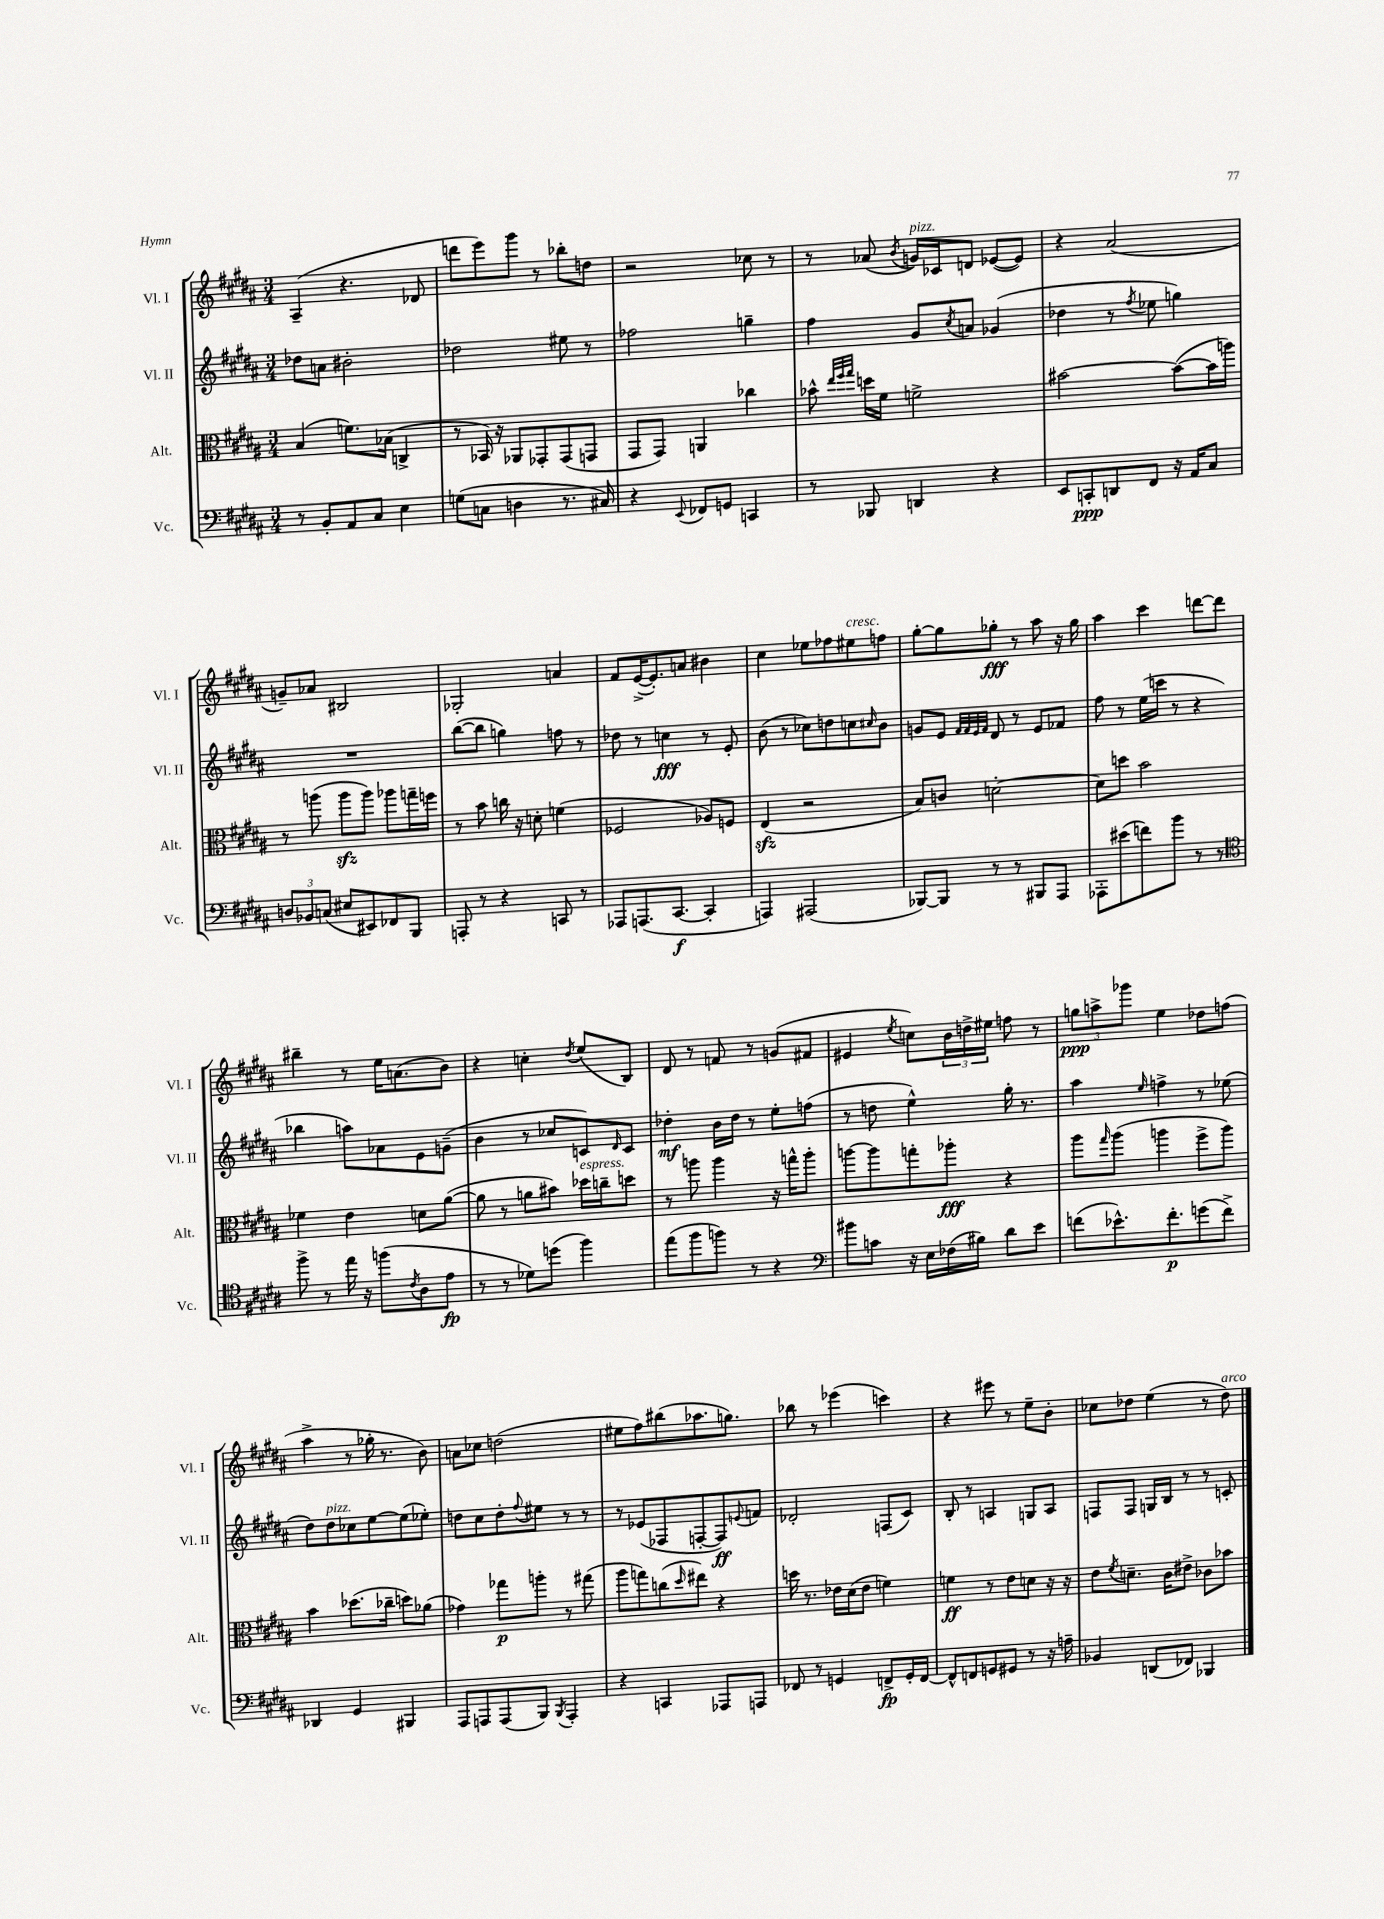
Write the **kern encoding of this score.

**kern	**dynam	**kern	**dynam	**kern	**dynam	**kern	**dynam
*part4	*part4	*part3	*part3	*part2	*part2	*part1	*part1
*staff4	*staff4	*staff3	*staff3	*staff2	*staff2	*staff1	*staff1
*I"Vc.	*	*I"Alt.	*	*I"Vl. II	*	*I"Vl. I	*
*I'Vc.	*	*I'Alt.	*	*I'Vl. II	*	*I'Vl. I	*
*clefF4	*	*clefC3	*	*clefG2	*	*clefG2	*
*k[f#c#g#d#a#]	*	*k[f#c#g#d#a#]	*	*k[f#c#g#d#a#]	*	*k[f#c#g#d#a#]	*
*M3/4	*	*M3/4	*	*M3/4	*	*M3/4	*
=105	=105	=105	=105	=105	=105	=105	=105
8r	.	(4B/	.	8dd-X\L	.	(4A#~/	.
8BB'/L	.	.	.	8an\J	.	.	.
8AA#/	.	8.fn\L)	.	2b#X'\	.	4.r	.
8C#/J	.	.	.	.	.	.	.
.	.	(16B-X\Jk	.	.	.	.	.
4E\	.	4Cn^/	.	.	.	.	.
.	.	.	.	.	.	8d-X/	.
=106	=106	=106	=106	=106	=106	=106	=106
(8Gn\L	.	8r	.	2dd-X\	.	8dddn\L	.
8Cn\J	.	16BB-X/)	.	.	.	8eee\)	.
.	.	16r	.	.	.	.	.
4Dn\	.	8AA-X/L	.	.	.	8ggg#\J	.
.	.	8GG-X'/	.	.	.	8r	.
8.r	.	(8GG-/	.	8ee#X\	.	8bb-X'\L	.
.	.	8GGn/J	.	8r	.	8ddn\J	.
16C#X/)	.	.	.	.	.	.	.
=107	=107	=107	=107	=107	=107	=107	=107
4r	.	8GG#/L	.	2ff-X\	.	2r	.
.	.	8GG#/J)	.	.	.	.	.
8qqEE/	.	.	.	.	.	.	.
8FF-X/L	.	4AAn/	.	.	.	.	.
8GGn/J	.	.	.	.	.	.	.
4CCn/	.	4cc-X\	.	4ggn~\	.	8cc-X\	.
.	.	.	.	.	.	8r	.
=108	=108	=108	=108	=108	=108	=108	=108
8r	.	8b-X^^\	.	4ff#\	.	8r	.
.	.	32qqee/LLL	.	.	.	.	.
.	.	32qqff#/	.	.	.	.	.
.	.	32qqgg#/JJJ	.	.	.	.	.
8BBB-X/	.	16ddn\LL	.	.	.	(8a-X/	.
.	.	16f#\JJ	.	.	.	.	.
.	.	.	.	.	.	8qb/	.
!	!	!	!	!	!	!LO:TX:a:i:t=pizz.	!
4DDn/	.	2fn^\	.	8g#/L	.	16gn/LL)	.
.	.	.	.	.	.	16c-X/J	.
.	.	.	.	8qcc#/	.	.	.
.	.	.	.	8an/J	.	8dn/J	.
4r	.	.	.	(4g-X/	.	([8e-X/L	.
.	.	.	.	.	.	8e-/J])	.
=109	=109	=109	=109	=109	=109	=109	=109
8EE/L	.	[2b#X\	.	4dd-X\	.	4r	.
8CCn'/	ppp	.	.	.	.	.	.
8DDn/	.	.	.	8r	.	(2a#/	.
.	.	.	.	8qff#/	.	.	.
8FF#/J	.	.	.	8ee-X\	.	.	.
16r	.	(8b#\L_	.	4ggn\)	.	.	.
16AA#/KL	.	.	.	.	.	.	.
8C#/J	.	16b#\L]	.	.	.	.	.
.	.	16aan\JJ)	.	.	.	.	.
!!LO:LB:g=z
=110	=110	=110	=110	=110	=110	=110	=110
12Dn/L	.	8r	.	2.r	.	8gn~/L)	.
12BB-X/	.	.	.	.	.	.	.
.	.	(8aan\	.	.	.	8a-X/J	.
(12Cn/J	.	.	.	.	.	.	.
8E#X/L	.	8aazz\L	.	.	.	2B#X/	.
8EE#X/)	.	8aa\J)	.	.	.	.	.
8FF-X/	.	8aa-X\L	.	.	.	.	.
8BBB/J	.	16ggn~\L	.	.	.	.	.
.	.	16ffn\JJ	.	.	.	.	.
=111	=111	=111	=111	=111	=111	=111	=111
8AAAn'/	.	8r	.	([8bb\L	.	2G-X'/	.
8r	.	8b\	.	8bb\J]	.	.	.
4r	.	16ccn\	.	4ggn\)	.	.	.
.	.	16r	.	.	.	.	.
.	.	8dn'\	.	.	.	.	.
8CCn/	.	(4fn\	.	8ffn\	.	4an/	.
8r	.	.	.	8r	.	.	.
=112	=112	=112	=112	=112	=112	=112	=112
8AAA-X/L	.	2F-X/	.	8dd-X\	.	8f#/L	.
(8.AAAn/	.	.	.	8r	.	([16e^/K	.
.	.	.	.	.	.	8.e'/])	.
.	.	.	.	4ccn\	fff	.	.
[8.CC#/J	f	.	.	.	.	.	.
.	.	.	.	.	.	8an/J	.
4CC#'/]	.	8A-X/L)	.	8r	.	4b#X\	.
.	.	8Fn/J	.	8e'/	.	.	.
=113	=113	=113	=113	=113	=113	=113	=113
4AAAn/)	.	(4Ezz/	.	(8b\	.	4cc#\	.
.	.	.	.	8r	.	.	.
(2AAA#X/	.	2r	.	8cc-X\L)	.	8ee-X\L	.
.	.	.	.	8ddn\	.	8ff-X\	.
!	!	!	!	!	!	!LO:TX:a:i:t=cresc.	!
.	.	.	.	8ccn\	.	8ee#X\	.
.	.	.	.	16qqcc#X/	.	.	.
.	.	.	.	8b\J	.	8ffn\J	.
=114	=114	=114	=114	=114	=114	=114	=114
[8BBB-X/L)	.	8B/L)	.	8gn/L	.	[8gg#'\L	.
8BBB-/J]	.	8cn/J	.	8e/J	.	8gg#\]	.
.	.	.	.	32qqf#/LLL	.	.	.
.	.	.	.	32qqf#/	.	.	.
.	.	.	.	32qqe/	.	.	.
.	.	.	.	32qqf#/JJJ	.	.	.
8r	.	[2dn'\	.	8d#/	.	8gg-X'\J	fff
8r	.	.	.	8r	.	8r	.
8BBB#X/L	.	.	.	8e/L	.	8aa#\	.
8AAA#/J	.	.	.	8f-X/J	.	16r	.
.	.	.	.	.	.	16gg-\	.
=115	=115	=115	=115	=115	=115	=115	=115
8AAA-X'\L	.	8d\L]	.	8ff#\	.	4aa#\	.
(8e#X\	.	8ddn\J	.	8r	.	.	.
8fn\)	.	2b\	.	(16ee\LL	.	4ccc#\	.
.	.	.	.	16cccn\JJ	.	.	.
8b\J	.	.	.	8r	.	.	.
8r	.	.	.	4r	.	[8dddn\L	.
8r	.	.	.	.	.	8ddd\J]	.
!!LO:LB:g=z
=116	=116	=116	=116	=116	=116	=116	=116
*clefC4	*	*	*	*	*	*	*
8ff#^\	.	4f-X\	.	4bb-X\	.	4bb#X~\	.
8r	.	.	.	.	.	.	.
16ee\	.	4e\	.	8aan\L)	.	8r	.
16r	.	.	.	.	.	.	.
(8ffn\L	.	.	.	8a-X\	.	16ee\KL	.
.	.	.	.	.	.	(8.an\	.
8qc#/	.	.	.	.	.	.	.
8A#\	.	8dn\L	.	8e\	.	.	.
8e\J	fp	([8a#\J	.	(8gn~\J	.	8b\J)	.
=117	=117	=117	=117	=117	=117	=117	=117
8r	.	8a#\]	.	4b\	.	4r	.
8r	.	8r	.	.	.	.	.
8d-X\L)	.	8an\L	.	8r	.	4ccn'\	.
(8ddn\J	.	8b#X\J)	.	8cc-X/L	.	.	.
.	.	.	.	.	.	8qdd#/	.
!	!	!LO:TX:a:i:t=espress.	!	!	!	!	!
4ff#\)	.	16dd-X\LL	.	8cn/)	.	(8ee/L	.
.	.	16ccn~\J	.	.	.	.	.
.	.	.	.	16qqd#/	.	.	.
.	.	8ddn\J	.	8c/J	.	8B/J)	.
=118	=118	=118	=118	=118	=118	=118	=118
(8ee\L	.	8r	.	4dd-X'\	mf	8d#/	.
8ff#\	.	8aan\	.	.	.	8r	.
8ffn\J)	.	4aa\	.	16b\LL	.	8fn/	.
.	.	.	.	16dd-\JJ	.	.	.
8r	.	.	.	8r	.	8r	.
4r	.	16r	.	8ee'\L	.	(8gn/L	.
.	.	16ggn^^\KL	.	.	.	.	.
.	.	8aa'\J	.	(8ffn\J	.	8f#X/J	.
=119	=119	=119	=119	=119	=119	=119	=119
*clefF4	*	*	*	*	*	*	*
8b#X\L	.	[8aan\L	.	8r	.	4e#X/	.
8cn\J	.	8aa\]	.	8ddn\	.	.	.
.	.	.	.	.	.	8qee/	.
16r	.	8ggn'\	.	4ee^^\)	.	8ccn\L)	.
16E\LL	.	.	.	.	.	.	.
(16F-X\	.	8aa-X'\J	fff	.	.	24b\L	.
.	.	.	.	.	.	24ddn^\	.
16B#X\JJ)	.	.	.	.	.	.	.
.	.	.	.	.	.	24ee#X\JJ	.
8d#\L	.	4r	.	16gg#'\	.	8ffn\	.
.	.	.	.	8.r	.	.	.
8e\J	.	.	.	.	.	8r	.
=120	=120	=120	=120	=120	=120	=120	=120
(8fn\L	.	8aa#\L	.	4aa#\	.	12ggn\L	ppp
.	.	.	.	.	.	12aan^\	.
.	.	16qqgg#/	.	.	.	.	.
8.e-X^^\)	.	(8aa#\J	.	.	.	.	.
.	.	.	.	.	.	12ggg-X\J	.
.	.	.	.	16qqee/	.	.	.
.	.	4aan\	.	4ffn^\	.	4ee\	.
8.f'\	p	.	.	.	.	.	.
(8gn\	.	8ff#^\L	.	8r	.	8dd-X\L	.
8f^\J)	.	8aa\J)	.	(8ee-X\	.	(8ffn\J	.
!!LO:LB:g=z
=121	=121	=121	=121	=121	=121	=121	=121
4DD-X/	.	4b\	.	8dd#\L)	.	4aa#^\	.
!	!	!	!	!LO:TX:a:i:t=pizz.	!	!	!
.	.	.	.	8dd#\	.	.	.
4GG#/	.	(8.dd-X\L	.	8cc-X\	.	8r	.
.	.	.	.	[8ee\	.	16gg-X'\	.
.	.	16cc-X~\Jk	.	.	.	8.r	.
4BBB#X/	.	8ddn\L)	.	(8ee\]	.	.	.
.	.	(8a-X\J	.	8ee-X'\J)	.	8b\)	.
=122	=122	=122	=122	=122	=122	=122	=122
8AAA#/L	.	4g-X\)	.	8ddn\L	.	8an\L	.
8AAAn/	.	.	.	8cc#\	.	8cc-X\J	.
(8AAA/	.	8gg-X\L	p	8dd'\	.	(2ddn\	.
.	.	.	.	8qqff#/	.	.	.
8BBB/J)	.	8aan'\J	.	8ee#X\J	.	.	.
8qBBB/	.	.	.	.	.	.	.
4AAA'/	.	8r	.	8r	.	.	.
.	.	(8gg#X\	.	8r	.	.	.
=123	=123	=123	=123	=123	=123	=123	=123
4r	.	8aa#\L	.	8r	.	8ee#X\L	.
.	.	8ggn\)	.	(8e-X/L	.	8ff#\)	.
4CCn/	.	(8ccn\	.	8F-X/	.	(8bb#X\	.
.	.	16qqdd#/	.	.	.	.	.
.	.	8ee#X\J)	.	[8Fn'/	.	8.aa-X\	.
8AAA-X/L	.	4r	.	8F/])	ff	.	.
.	.	.	.	.	.	8.ggn\J)	.
.	.	.	.	8qqen/	.	.	.
8AAAn/J	.	.	.	8fn/J	.	.	.
=124	=124	=124	=124	=124	=124	=124	=124
8FF-X/	.	16ddn\	.	2d-X'/	.	8bb-X\	.
.	.	8.r	.	.	.	.	.
8r	.	.	.	.	.	8r	.
4GGn/	.	16e-X\LL	.	.	.	(4eee-X\	.
.	.	(16d#\J	.	.	.	.	.
.	.	8e-\J	.	.	.	.	.
8FFn^/L	fp	4fn\)	.	(8Fn/L	.	4cccn\)	.
16GG'/L	.	.	.	8c#/J)	.	.	.
[16FF/JJ	.	.	.	.	.	.	.
=125	=125	=125	=125	=125	=125	=125	=125
8FF^^/L]	.	4fn\	ff	8B'/	.	4r	.
8FFn/	.	.	.	8r	.	.	.
8GGn/	.	8r	.	4An/	.	8eee#X\	.
8GG#X/J	.	8e\L	.	.	.	8r	.
8r	.	8dn\J	.	8Gn/L	.	8ee~\L	.
16r	.	16r	.	8A/J	.	8b'\J	.
16An~\	.	16r	.	.	.	.	.
=126	=126	=126	=126	=126	=126	=126	=126
4BB-X/	.	8e\L	.	8Fn/L	.	8cc-X\L	.
.	.	8qf#/	.	.	.	.	.
.	.	8.dn~\J	.	8F/J	.	8dd-X\J	.
(8DDn/L	.	.	.	16Gn/LL	.	(4ee\	.
.	.	16c#\KL	.	16B/JJ	.	.	.
8FF-X/J)	.	8e#X^\J	.	8r	.	.	.
4BBB-X/	.	8c-X\L	.	8r	.	8r	.
!	!	!	!	!	!	!LO:TX:a:i:t=arco	!
.	.	8b-X\J	.	8cn'/	.	8dd-\)	.
==	==	==	==	==	==	==	==
*-	*-	*-	*-	*-	*-	*-	*-
